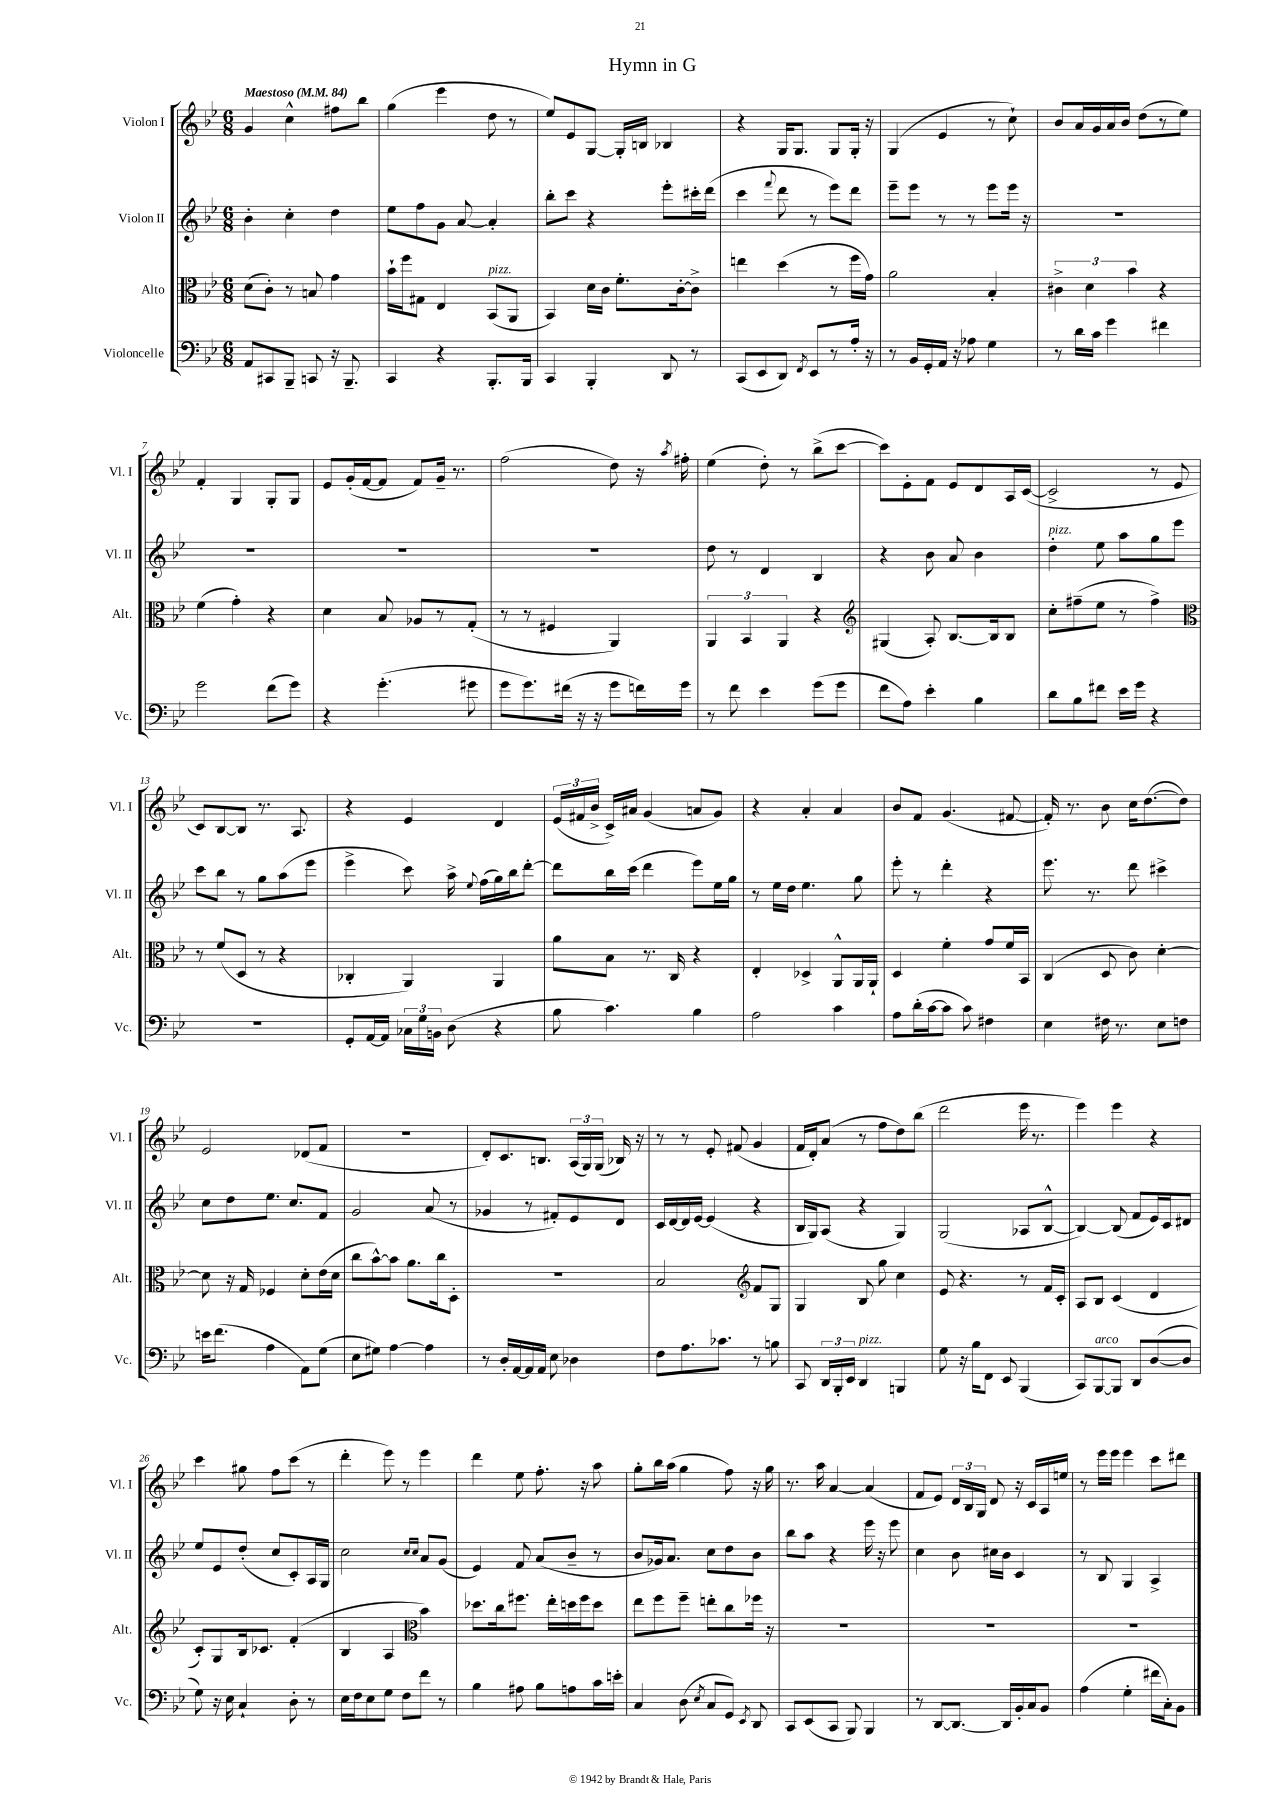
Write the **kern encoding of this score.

**kern	**kern	**kern	**kern
*part4	*part3	*part2	*part1
*staff4	*staff3	*staff2	*staff1
*I"Violoncelle	*I"Alto	*I"Violon II	*I"Violon I
*I'Vc.	*I'Alt.	*I'Vl. II	*I'Vl. I
*clefF4	*clefC3	*clefG2	*clefG2
*k[b-e-]	*k[b-e-]	*k[b-e-]	*k[b-e-]
*M6/8	*M6/8	*M6/8	*M6/8
*MM84	*MM84	*MM84	*MM84
=1	=1	=1	=1
!	!	!	!LO:TX:a:B:t=Maestoso
8AA/L	(8d\L	4b-'\	4g/
8CC#X/	8c'\J)	.	.
8BBB-~/J	8r	4cc'\	4cc^^\
8CCn/	8Bn/	.	.
16r	4g\	4dd\	8ff#X\L
8.BBB-~/	.	.	.
.	.	.	8bb-\J
=2	=2	=2	=2
4CC/	16b-`\LL	8ee-\L	(4gg\
.	16ff\J	.	.
.	8G#X\J	8ff\	.
4r	4E-/	8g\J	4eee-\
.	.	[8a/	.
!	!LO:TX:a:i:t=pizz.	!	!
8.BBB-'/L	(8BB-/L	4a'/]	8dd\
.	8AA/J	.	8r
16BBB-/Jk	.	.	.
=3	=3	=3	=3
4CC/	4BB-/)	8bb-'\L	8ee-/L)
.	.	8ccc\J	8e-/
4BBB-'/	16d\LL	4r	[8G/J
.	16c\JJ	.	.
.	8.f'\L	.	16G'/LL]
.	.	.	16Bn/JJ
8DD/	.	8eee-'\L	4B-X/
.	[16c'\k	.	.
8r	8c^\J]	16ccc#X'\L	.
.	.	(16ddd\JJ	.
=4	=4	=4	=4
(8CC/L	4een\	4ccc\	4r
8EE-/	.	.	.
.	.	8qqfff/	.
8DD/J)	(4dd\	8ddd\	16G/KL
.	.	.	8.G/J
8qFF/	.	.	.
8EE-/L	.	8r	.
8r	8r	8eee-\L)	8G/L
16A'/Jk	16ff\LL	8ddd\J	16G'/Jk
16r	16g\JJ)	.	16r
=5	=5	=5	=5
8r	2a\	8eee-~\L	(4G/
16BB-/LL	.	8eee-\J	.
16GG'/	.	.	.
16AA/JJ	.	8r	4e-/
16r	.	.	.
8A-X\	.	8r	.
4G\	4B-'/	8eee-\L	8r
.	.	16eee-\Jk	8cc`\)
.	.	16r	.
=6	=6	=6	=6
8r	6c#X^\	2.r	8b-/L
16d\LL	.	.	16a/L
.	6d\	.	.
16c\JJ	.	.	16g/
4g\	.	.	16a/
.	.	.	16b-/JJ
.	6b-\	.	.
.	.	.	(8dd\L
4f#X\	4r	.	8r
.	.	.	8ee-\J)
!!LO:LB:g=z
=7	=7	=7	=7
2g\	(4f\	2.r	4f'/
.	4g'\)	.	4G/
(8f\L	4r	.	8G'/L
8g\J)	.	.	8G/J
=8	=8	=8	=8
4r	4d\	2.r	8e-/L
.	.	.	(16g'/L
.	.	.	[16f/J
(4.g'\	8B-/	.	8f/J]
.	8A-X/L	.	8f/L)
.	8r	.	16g~/Jk
.	.	.	8.r
8g#X\	(8G'/J	.	.
=9	=9	=9	=9
8g\L	8r	2.r	(2ff\
8.g\)	8r	.	.
.	4F#X/	.	.
(16f#X\Jk	.	.	.
16r	.	.	.
16r	.	.	.
8g\L	4AA/)	.	8dd\)
16fn\L)	.	.	16r
.	.	.	8qaa/
16g\JJ	.	.	16ff#X'\
=10	=10	=10	=10
8r	6AA/	8dd\	(4ee-\
8f\	.	8r	.
.	6BB-/	.	.
4e-\	.	4d/	8dd'\)
.	6AA/	.	.
.	.	.	8r
(8g\L	4r	4B-/	(8bb-^\L
8g\J	.	.	[8ccc\J
=11	=11	=11	=11
*	*clefG2	*	*
8f\L	(4G#X/	4r	8ccc\L])
8A\J)	.	.	8e-'\
4e-'\	8A'/)	8b-\	8f\J
.	[8.B-/L	8a/	8e-/L
4B-\	.	4b-\	8d/
.	16B-/k]	.	.
.	8B-/J	.	16A/L
.	.	.	([16c/JJ
=12	=12	=12	=12
!	!	!LO:TX:a:i:t=pizz.	!
8d\L	8cc'\L	4dd'\	2c^/]
8B-\	(8ff#X~\	.	.
8f#X\J	8ee-\J	8ee-\	.
16e-\LL	8r	8aa\L	.
16g\JJ	.	.	.
4r	4ff#^\)	8gg\	8r
.	.	8eee-\J	8e-/
!!LO:LB:g=z
=13	=13	=13	=13
*	*clefC3	*	*
2.r	8r	8ccc\L	8c/L)
.	(8f/L	8bb-\J	[8B-/
.	8D/J	8r	8B-/J]
.	8r	8gg\L	8.r
.	4r	(8aa\	.
.	.	.	8.A/
.	.	8eee-\J	.
=14	=14	=14	=14
8GG'/L	4C-X'/	4eee-^\	4r
[16AA/L	.	.	.
16AA/JJ]	.	.	.
24C-X\LL	4AA/)	8ccc\)	4e-/
24G\	.	.	.
24BBn\JJ	.	.	.
(8D\	.	16aa^\	.
.	.	8qqee-/	.
.	.	(16ff\LL	.
4r	4AA/	16gg\)	4d/
.	.	16bb-\J	.
.	.	[8ddd'\J	.
=15	=15	=15	=15
8B-\	8a\L	8ddd\L]	(24e-/LL
.	.	.	24f#X/
.	.	.	24b-^/JJ
4.c\)	8B-\J	16bb-\L	16c^/LL)
.	.	(16ccc\JJ	16a#X/JJ
.	8.r	4ddd\	(4g/
.	16C/	.	.
4B-\	4r	8eee-\L)	8an/L
.	.	16ee-\L	8g/J)
.	.	16gg\JJ	.
=16	=16	=16	=16
2A\	4E-'/	8r	4r
.	.	16ee-\LL	.
.	.	16dd\JJ	.
.	4D-X^/	4.ee-\	4a'/
4c\	8AA^^/L	.	4a/
.	16AA/L	8gg\	.
.	16AA`/JJ	.	.
=17	=17	=17	=17
8A\L	4D/	8eee-'\	8b-/L
(16d'\L	.	8r	8f/J
[16c\J	.	.	.
8c\J]	4f'\	4ddd'\	(4.g/
8c\)	.	.	.
4F#X\	8g/L	4r	.
.	16f/L	.	[8f#X/
.	16BB-/JJ	.	.
=18	=18	=18	=18
4E-\	(4C/	8.eee-\	16f#'/])
.	.	.	8.r
.	.	8.r	.
16F#X\	8D/	.	8b-\
8.r	.	.	.
.	8c\)	8ddd\	16cc\KL
.	.	.	([8.dd\
8E-\L	[4d'\	4ccc#X^\	.
8Fn\J	.	.	8dd\J])
!!LO:LB:g=z
=19	=19	=19	=19
16en\KL	8d\]	8cc\L	2e-/
(8.f\J	.	.	.
.	16r	8dd\	.
.	16G/	.	.
4A\	4F-X/	8.ee-\J	.
.	.	8.cc/L	.
8AA\L)	8d'\L	.	(8d-X/L
(8G\J	(16e-\L	8f/J	8f/J
.	16d\JJ	.	.
=20	=20	=20	=20
8E-\L	8cc\L	2g/	2.r
8G#X\J)	[8b-^^\)	.	.
[4A\	8b-\J]	.	.
.	8.a\L	.	.
4A\]	.	(8a/	.
.	16cc\k	.	.
.	8D'\J	8r	.
=21	=21	=21	=21
8r	2.r	4g-X/	8d'/L)
16D'/LL	.	.	8.c/
[16AA/	.	.	.
16AA/]	.	8r	.
16AA/JJ	.	.	8.Bn/J
8E-\	.	8f#X'/L)	.
4D-X\	.	8e-/	(24A/LL
.	.	.	24G/)
.	.	.	(24G/JJ
.	.	8d/J	16B-X/)
.	.	.	16r
=22	=22	=22	=22
8F\L	2B-/	16c/LL	8r
.	.	[16d/	.
8.A\	.	16d/]	8r
.	.	[16e-/JJ	.
.	.	(4e-/]	8e-'/
8.c-X\J	.	.	.
.	.	.	(8f#X/
*	*clefG2	*	*
8r	8f/L	4r	4g/
8Bn\	8G/J	.	.
=23	=23	=23	=23
8CC/	4G/	16B-/LL	16f/LL
.	.	16G/J)	16d'/J)
24DD/LL	.	(8A/J	(8a/J
24BBB-'/	.	.	.
24EE-/JJ	.	.	.
!LO:TX:a:i:t=pizz.	!	!	!
4DD/	8B-/	4r	8r
.	8gg\	.	8ff\L
4BBBn/	4cc\	4G/)	8dd\)
.	.	.	(8bb-\J
=24	=24	=24	=24
8G\	8e-/	(2G/	2ddd\
16r	4.r	.	.
16B-\KL	.	.	.
8FF\J	.	.	.
8EE-/	.	.	.
(4BBB-/	8r	8A-X/L	16eee-\
.	.	.	8.r
.	16f/LL	[8B-^^/J	.
.	16c'/JJ	.	.
=25	=25	=25	=25
8CC/L)	8A/L	4B-/_)	4eee-\)
!LO:TX:a:i:t=arco	!	!	!
[8BBB-/	8B-/J	.	.
8BBB-/J]	(4c/	(8B-/]	4eee-\
8DD/L	.	8f/L	.
([8D/	4d/	16e-/L)	4r
.	.	16c/J	.
8D/J]	.	8d#X/J	.
!!LO:LB:g=z
=26	=26	=26	=26
8G\)	8c'/L)	8ee-/L	4ccc\
16r	8G/	8e-/	.
16E-\	.	.	.
4C`/	16B-/k	(8dd'/J	8gg#X\
.	8.c-X/J	.	.
.	.	8cc/L	8ff\L
8D'\	(4f'/	8c'/)	(8ccc\J
8r	.	16A/L	8r
.	.	16G/JJ	.
=27	=27	=27	=27
16E-\LL	4B-/	2cc\	4ddd'\
16F\J	.	.	.
8E-\	.	.	.
8G\J	4A/	.	8eee-\)
8F\L	.	.	8r
*	*clefC3	*	*
.	.	16qqcc/LL	.
.	.	16qqcc/JJ	.
8f\J	4b-\)	8a/L	4eee-\
8r	.	(8g/J	.
=28	=28	=28	=28
4B-\	8.dd-X\L	4e-/)	4ddd\
.	16cc\k	.	.
8A#X\	8.ff#X\J	8f/	8ee-\
8B-\L	.	(8a/L	8.ff'\
.	16ee-'\LL	.	.
8An\	16ddn\	8b-~/J	.
.	16ff#\J	.	16r
16c\L	8dd\J	8r	8aa\
16en'\JJ	.	.	.
=29	=29	=29	=29
4C/	8ee-\L	8b-/L	8gg'\L
.	8ff\	16g-X/k)	16bb-\L
.	.	8.a/J	(16aa\JJ
(8D\	8ff~\J	.	4gg\
8qE-/	.	.	.
8C/L	8een'\L	8cc\L	.
8GG/J)	8cc\	8dd\	8ff\)
8qEE-/	.	.	.
8DD/	16ff-X\Jk	8b-\J	16r
.	16r	.	16gg\
=30	=30	=30	=30
8CC/L	2.r	8bb-\L	8.r
(8EE-/	.	8aa\J	.
.	.	.	16aa\
8CC/J	.	4r	[4a/
8BBB-/)	.	.	.
4BBB-/	.	16eee-\	(4a/]
.	.	16r	.
.	.	8eee-\	.
=31	=31	=31	=31
8r	2.r	4cc\	8f/L
[8DD/L	.	.	8e-/J)
8.DD/J_	.	8b-\	24d/LL
.	.	.	24B-/
.	.	.	24G/JJ
.	.	16cc#X\LL	8d/
16DD/LL]	.	16b-\JJ	.
16BB-'/	.	4c/	16r
16C/J	.	.	16c/LL
8BB-/J	.	.	16A/
.	.	.	16een/JJ
=32	=32	=32	=32
(4A\	2.r	8r	8r
.	.	8B-/	16eee-\LL
.	.	.	16eee-\JJ
4G'\	.	4G/	4eee-\
16f#X\LL	.	4A^/	8ccc\L
16C'\J)	.	.	.
8BB-\J	.	.	8ddd#X\J
==	==	==	==
*-	*-	*-	*-
